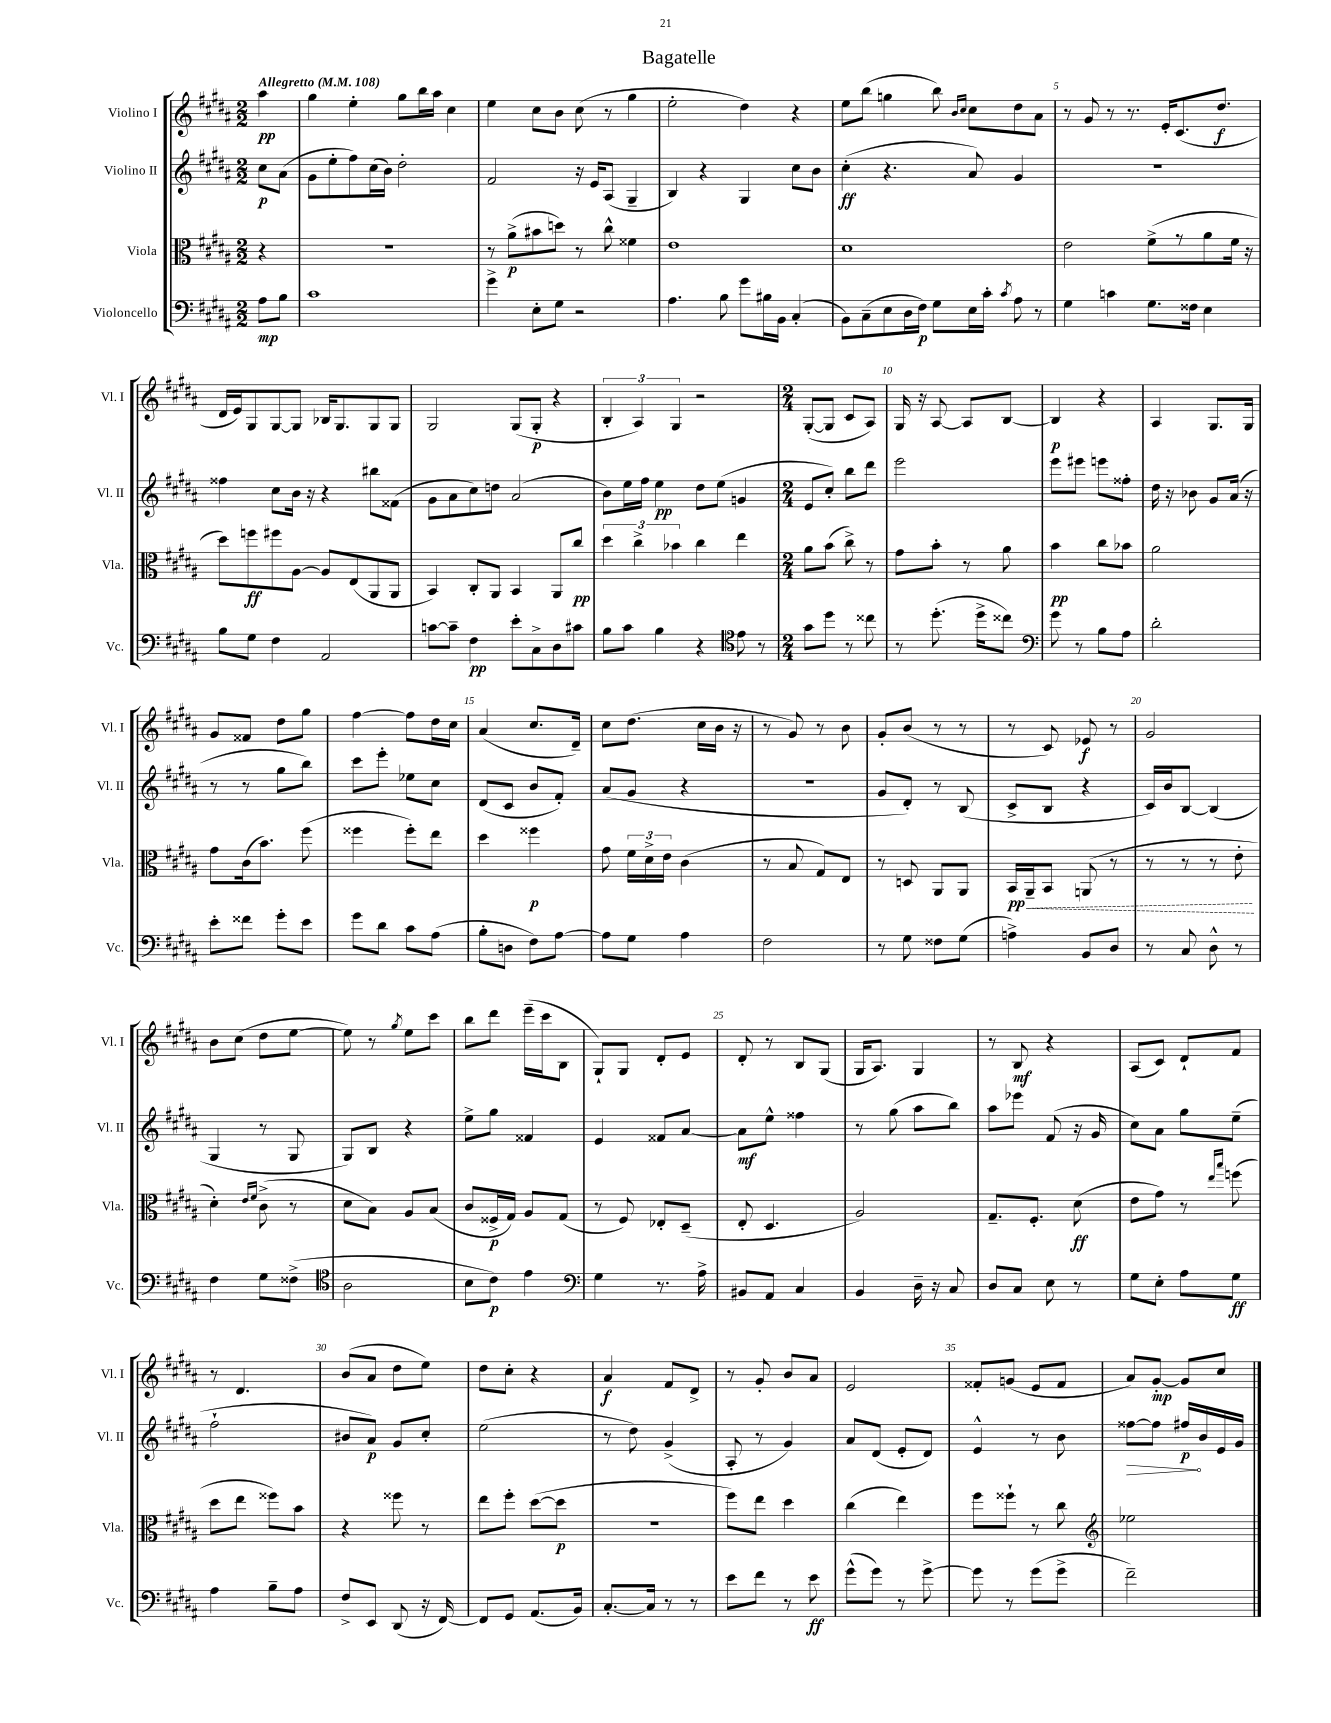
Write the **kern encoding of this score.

**kern	**kern	**kern	**kern
*staff4	*staff3	*staff2	*staff1
*clefF4	*clefC3	*clefG2	*clefG2
*k[f#c#g#d#a#]	*k[f#c#g#d#a#]	*k[f#c#g#d#a#]	*k[f#c#g#d#a#]
*M2/2	*M2/2	*M2/2	*M2/2
*MM108	*MM108	*MM108	*MM108
8A#\L	4r	8cc#\L	4aa#\
8B\J	.	(8a#\J	.
=	=	=	=
1c#	1r	8g#\L	4gg#\
.	.	8ee'\	.
.	.	8ff#\)	4ee'\
.	.	(16cc#\L	.
.	.	16b\JJ)	.
.	.	2dd#'\	8gg#\L
.	.	.	16bb\L
.	.	.	16aa#\JJ
.	.	.	4cc#\
=	=	=	=
4g#^\	8r	2f#/	4ee\
.	(8a#^\L	.	.
8E'\L	8b#\	.	8cc#\L
8G#\J	8dd\J)	.	8b\J
2r	8r	16r	(8cc#\
.	.	16e/LK	.
.	8cc#^^\	(8A#/J	8r
.	4f##\	4G#~/	4gg#\
=	=	=	=
4.A#\	1e	4B/)	2ee'\
.	.	4r	.
8B\	.	.	.
8g#\L	.	4G#/	4dd#\)
16B#\L	.	.	.
16BB\JJ	.	.	.
(4C#'/	.	8cc#\L	4r
.	.	8b\J	.
=	=	=	=
8BB\L)	1d#	(4cc#'\	8ee\L
(8C#~\	.	.	(8bb\J
8E\	.	4.r	4gg\
16D#\L	.	.	.
16F#\JJ)	.	.	.
8G#\L	.	.	8bb\)
.	.	.	16qqb/LL
.	.	.	16qqcc#/JJ
16E\L	.	8a#/)	8cc#\L
16c#'\JJ	.	.	.
8qc#/	.	.	.
8A#\	.	4g#/	8dd#\
8r	.	.	8a#\J
=	=	=	=
4G#\	2e\	1r	8r
.	.	.	8g#/
4c\	.	.	8r
.	.	.	8.r
8.G#\L	(8f#^\L	.	.
.	.	.	16e'/LK
.	8r	.	(8.c#/
16F##\Jk	.	.	.
4E\	8a#\	.	.
.	.	.	8.dd#/J
.	16f#\Jk	.	.
.	16r	.	.
=	=	=	=
8B\L	8dd#\L)	4ff##\	16d#/LL
.	.	.	16e/J)
8G#\J	8ff\	.	8G#/
4F#\	8ff#\	8cc#\L	[8G#/
.	[8A#\J	16b\Jk	8G#/]J
.	.	16r	.
2AA#/	8A#/]L	4r	16B-/LK
.	.	.	8.G#/
.	(8E/	.	.
.	8AA#/	8bb#\L	8G#/
.	8AA#/J	(8f##\J	8G#/J
=	=	=	=
[8c\L	4BB/)	8g#\L	2G#/
8c~\]J	.	8a#\	.
4F#\	8C#'/L	8cc#\)	.
.	8AA#/J	8dd\J	.
8e'\L	4BB/	(2a#/	(8G#/L
8C#^\	.	.	8G#'/J
8D#\	8AA#/L	.	4r
8c#\J	8cc#/J	.	.
=	=	=	=
8B\L	6dd#\	8b\L)	6B'/
8c#\J	.	16ee\L	.
.	6cc#^\	.	6A#/)
.	.	16ff#\JJ	.
4B\	.	4ee\	.
.	6b-\	.	6G#/
4r	4cc#\	8dd#\L	2r
.	.	(8ee\J	.
*clefC4	*	*	*
8e\	4ee\	4g/	.
8r	.	.	.
=	=	=	=
*M2/4	*M2/4	*M2/4	*M2/4
8g#\L	8a#\L	8e/L	([8G#'/L
8dd#\J	(8b\J	8cc#'/J)	8G#/]J
8r	8cc#^\)	8bb\L	8c#/L
8cc##\	8r	8ddd#\J	8A#/J)
=	=	=	=
8r	8g#\L	2eee\	16G#/
.	.	.	16r
(8.dd#'\	8b'\J	.	[8A#/
.	8r	.	8A#/]L
16dd#^\LK	.	.	.
8cc##\J)	8a#\	.	[8B/J
=	=	=	=
*clefF4	*	*	*
8g#\	4b\	8eee\L	4B/]
8r	.	8eee#\J	.
8B\L	8cc#\L	8eee\L	4r
8A#\J	8b-\J	8ff##'\J	.
=	=	=	=
2d#'\	2a#\	16dd#\	4A#/
.	.	16r	.
.	.	8b-\	.
.	.	8g#/L	8.G#/L
.	.	(16a#/Jk	.
.	.	16r	16G#/Jk
=	=	=	=
8e'\L	8g#\L	8r	8g#/L
8f##\J	(16c#\k	8r	8f##/J
.	8.b\J)	.	.
8g#'\L	.	8gg#\L	8dd#\L
8e\J	(8ff#\	8bb\J)	8gg#\J
=	=	=	=
8g#\L	4ff##\	8ccc#\L	[4ff#\
8d#\J	.	8eee'\J	.
8c#\L	8ff##'\L)	8ee-\L	8ff#\]L
(8A#\J	8ee\J	8cc#\J	16dd#\L
.	.	.	16cc#\JJ
=	=	=	=
8B'\L	4dd#\	(8d#/L	(4a#/
8D\J	.	8c#/J	.
8F#\L)	4ff##\	8b/L	8.cc#/L
[8A#\J	.	8f#'/J)	.
.	.	.	16d#~/Jk)
=	=	=	=
8A#\]L	8g#\	(8a#/L	8cc#\L
8G#\J	24f#\LL	8g#/J	(8.dd#\J
.	24d#^\	.	.
.	24e\JJ	.	.
4A#\	(4c#\	4r	.
.	.	.	16cc#\LL
.	.	.	16b\JJ
.	.	.	16r
=	=	=	=
2F#\	8r	2r	8r
.	8B/	.	8g#/)
.	8G#/L)	.	8r
.	8E/J	.	8b\
=	=	=	=
8r	8r	8g#/L	8g#'/L
8G#\	8D/	8d#'/J)	(8b/J
8F##\L	8AA#/L	8r	8r
(8G#\J	8AA#/J	(8B/	8r
=	=	=	=
4A^\)	16BB/LL	8c#^/L	8r
.	16AA#~/J	.	.
.	8BB/J	8B/J	8c#/)
8BB/L	(8AA/	4r	8e-/
8D#/J	8r	.	8r
=	=	=	=
8r	8r	16c#/LL)	2g#/
.	.	16b/J	.
8C#/	8r	[8B/J	.
8D#^^\	8r	(4B/]	.
8r	8e'\	.	.
=	=	=	=
4F#\	4d#'\)	4G#/	8b\L
.	.	.	(8cc#\J
.	16qqe/LL	.	.
.	16qqf#/JJ	.	.
8G#\L	(8c#^\	8r	8dd#\L
(8F##^\J	8r	8G#/	[8ee\J
=	=	=	=
*clefC4	*	*	*
2A#\	8d#\L	8G#/L)	8ee\])
.	8B\J)	8B/J	8r
.	.	.	8qgg#/
.	8A#/L	4r	8ee\L
.	(8B/J	.	8ccc#\J
=	=	=	=
8B\L	8c#/L	8ee^\L	8bb\L
8c#\J)	16F##^/L	8gg#\J	8ddd#\J
.	16G#/JJ)	.	.
4e\	8A#/L	4f##/	(16eee~\LL
.	.	.	16ccc#\J
.	(8G#/J	.	8B\J
=	=	=	=
*clefF4	*	*	*
4G#\	8r	4e/	8G#`/L)
.	8F#/)	.	8G#/J
8.r	8E-'/L	8f##/L	8d#'/L
.	(8D#~/J	[8a#/J	8e/J
16A#^\	.	.	.
=	=	=	=
8BB#/L	8E'/	8a#\]L	8d#'/
8AA#/J	4.D#/	8ee^^\J	8r
4C#/	.	4ff##\	8B/L
.	.	.	(8G#/J
=	=	=	=
4BB/	2A#/)	8r	16G#/LK
.	.	.	8.A#/J)
.	.	(8gg#\	.
16D#~\	.	8aa#\L	4G#/
16r	.	.	.
8C#/	.	8bb\J)	.
=	=	=	=
8D#/L	8.G#~/L	8aa#\L	8r
8C#/J	.	8eee-\J	8B/
.	8.F#'/J	.	.
8E\	.	(8f#/	4r
8r	(8d#\	16r	.
.	.	16g#/	.
=	=	=	=
8G#\L	8e\L	8cc#\L)	(8A#/L
8E'\J	8g#\J)	8a#\J	8c#/J)
8A#\L	8r	8gg#\L	8d#`/L
.	16qqee/LL	.	.
.	16qqbb/JJ	.	.
8G#\J	(8ff\	(8ee~\J	8f#/J
=	=	=	=
4A#\	8dd#\L	2ff#`\	8r
.	8ee\J	.	4.d#/
8B~\L	8ff##\L)	.	.
8A#\J	8b\J	.	.
=	=	=	=
8F#^/L	4r	8b#/L	(8b/L
8EE/J	.	8a#/J)	8a#/J
(8DD#/	8ff##\	8g#/L	8dd#\L
16r	8r	8cc#'/J	8ee\J)
[16FF#/)	.	.	.
=	=	=	=
8FF#/]L	8ee\L	(2ee\	8dd#\L
8GG#/J	8ff#'\J	.	8cc#'\J
(8.AA#/L	([8dd#\L	.	4r
.	8dd#\]J	.	.
16BB/Jk)	.	.	.
=	=	=	=
[8.C#'/L	2r	8r	4a#/
.	.	8dd#\)	.
16C#/]Jk	.	.	.
8r	.	(4g#^/	8f#/L
8r	.	.	8d#^/J
=	=	=	=
8e\L	8ff#\L)	8A#'/	8r
8f#\J	8ee\J	8r	8g#'/
8r	4dd#\	4g#/)	8b/L
8e\	.	.	8a#/J
=	=	=	=
(8g#^^\L	(4cc#\	8a#/L	2e/
8g#\J)	.	(8d#/J	.
8r	4ee\)	8e'/L	.
[8g#^\	.	8d#/J)	.
=	=	=	=
8g#\]	8ff#\L	4e^^/	8f##'/L
8r	8ff##`\J	.	(8g/J
(8g#\L	8r	8r	8e/L
8g#^\J	8cc#\	8b\	8f##/J
=	=	=	=
*	*clefG2	*	*
2f#~\)	2ee-\	[8ff##\L	8a#/L)
.	.	8ff##\]J	[8g#'/J
.	.	16ff#/LL	8g#/]L
.	.	16b/	.
.	.	16e/	8cc#/J
.	.	16g#/JJ	.
==	==	==	==
*-	*-	*-	*-
